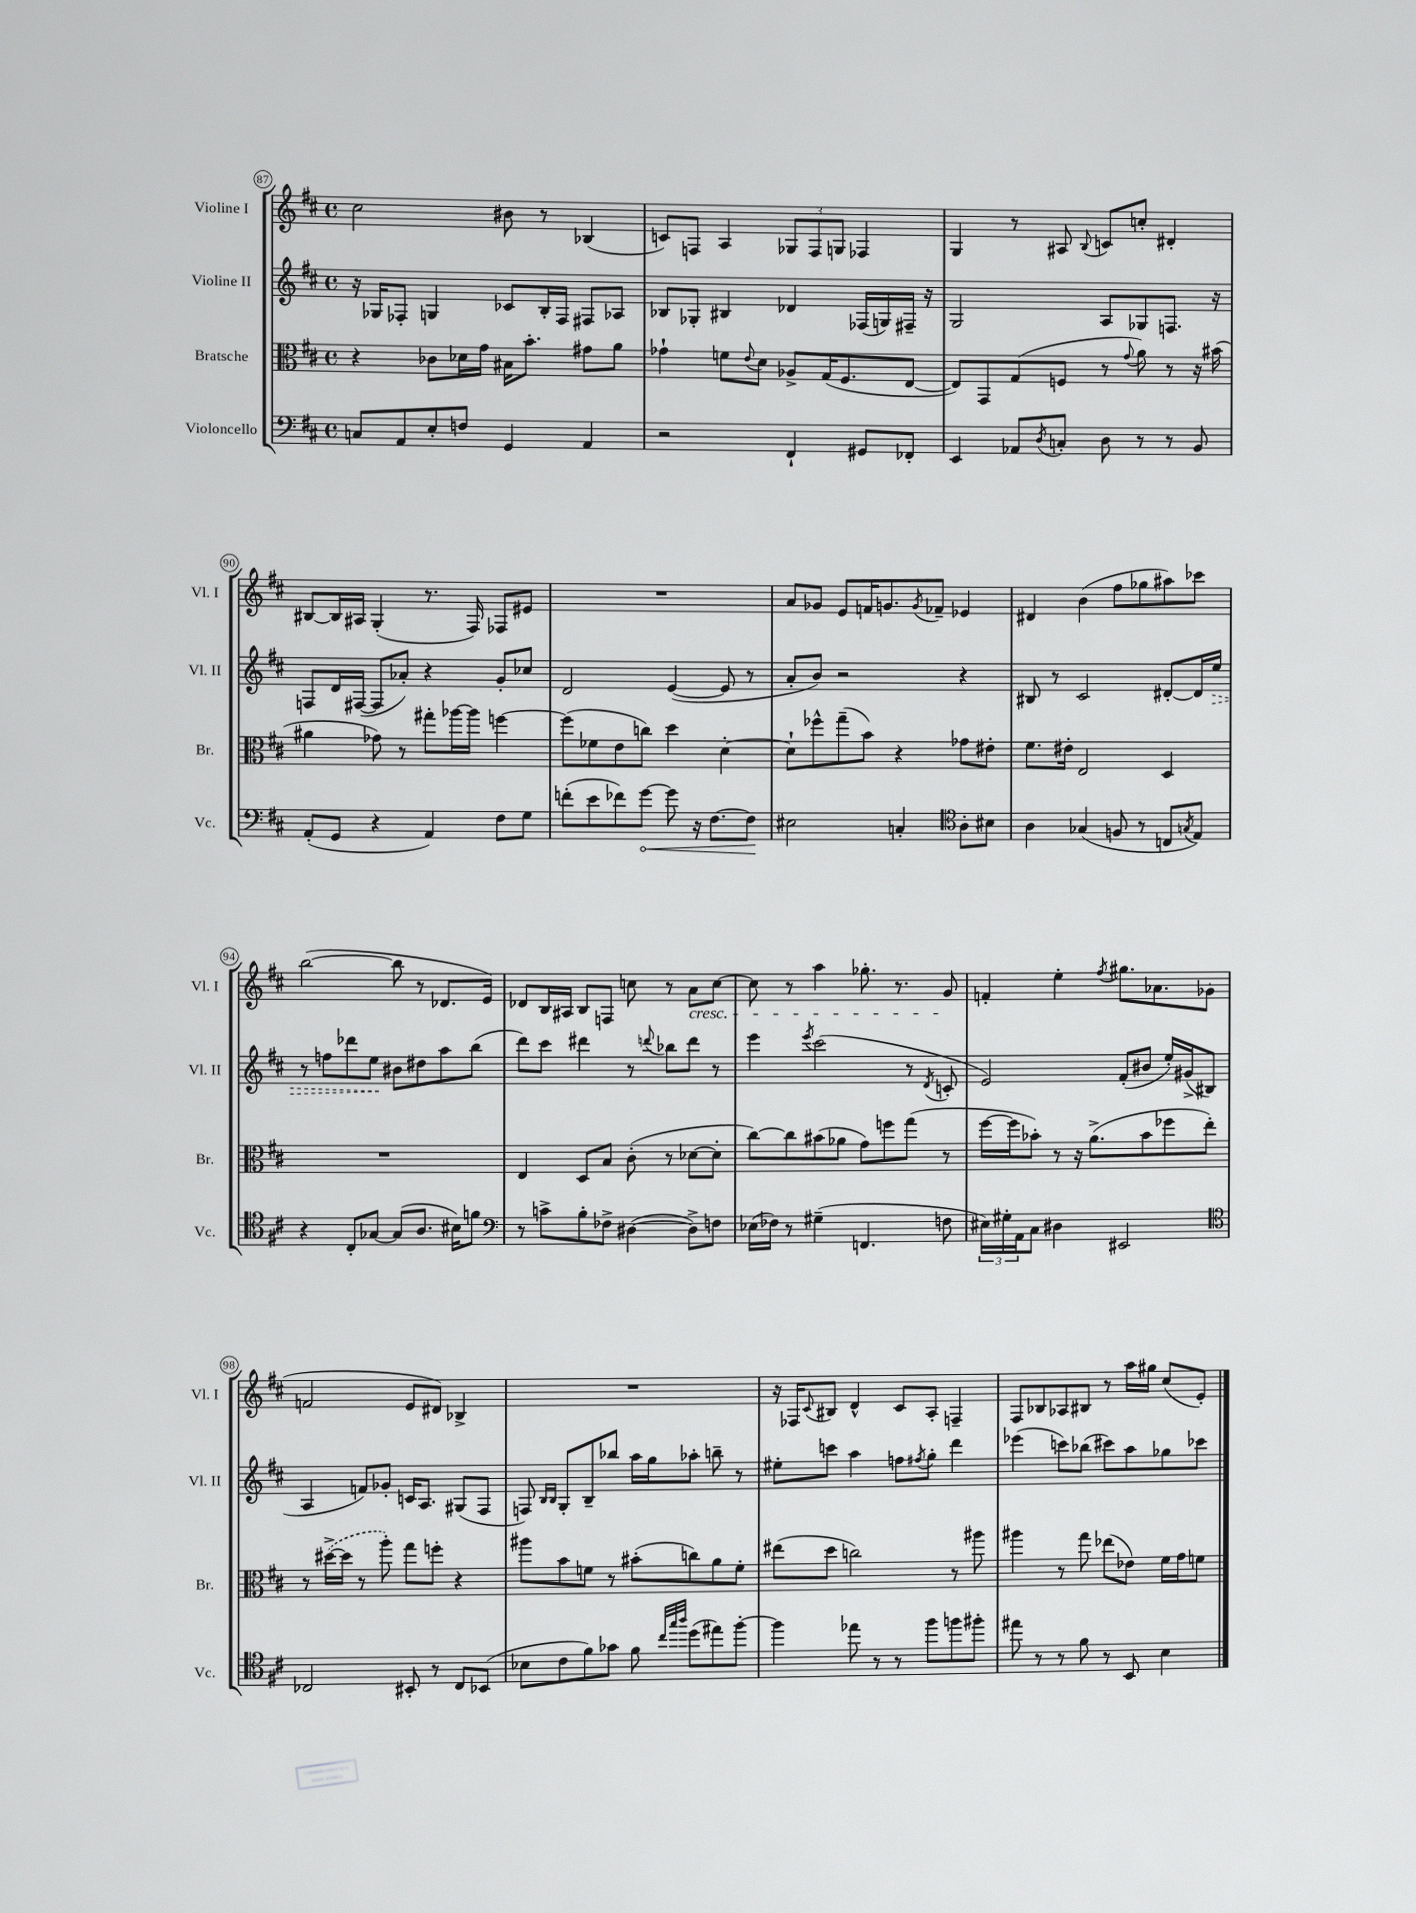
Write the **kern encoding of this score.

**kern	**dynam	**kern	**kern	**dynam	**kern
*part4	*part4	*part3	*part2	*part2	*part1
*staff4	*staff4	*staff3	*staff2	*staff2	*staff1
*I"Violoncello	*	*I"Bratsche	*I"Violine II	*	*I"Violine I
*I'Vc.	*	*I'Br.	*I'Vl. II	*	*I'Vl. I
*clefF4	*	*clefC3	*clefG2	*	*clefG2
*k[f#c#]	*	*k[f#c#]	*k[f#c#]	*	*k[f#c#]
*M4/4	*	*M4/4	*M4/4	*	*M4/4
*met(c)	*	*met(c)	*met(c)	*	*met(c)
=87	=87	=87	=87	=87	=87
8Cn/L	.	4r	16r	.	2cc#\
.	.	.	16G-X/KL	.	.
8AA/	.	.	8F-X'/J	.	.
8E'/	.	8c-X\L	4Gn/	.	.
8Fn/J	.	16d-X\L	.	.	.
.	.	16g\JJ	.	.	.
4GG/	.	16B#X\KL	8c-X/L	.	8b#X\
.	.	8.b'\J	.	.	.
.	.	.	16B'/L	.	8r
.	.	.	16F-/JJ	.	.
4AA/	.	8g#X\L	8F#X/L	.	(4B-X/
.	.	8a\J	8A-X/J	.	.
=88	=88	=88	=88	=88	=88
2r	.	4g-X`\	8B-X/L	.	8cn/L)
.	.	.	8G-X'/J	.	8Fn/J
.	.	8fn\L	4B#X/	.	4A/
.	.	8qqe/	.	.	.
.	.	8d\J	.	.	.
4FF#`/	.	8A-X^/L	4d-X/	.	12G-X/L
.	.	.	.	.	12F/
.	.	(16G/K	.	.	.
.	.	.	.	.	12Gn/J
.	.	8.F#/	.	.	.
8GG#X/L	.	.	(16F-X/LL	.	4F-X/
.	.	.	16Gn/)	.	.
8FF-X'/J	.	[8E/J	16F#X~/JJ	.	.
.	.	.	16r	.	.
=89	=89	=89	=89	=89	=89
4EE/	.	8E/L])	2G/	.	4G/
.	.	8GG/	.	.	.
8AA-X/L	.	(8G/	.	.	8r
8qD/	.	.	.	.	.
8Cn'/J	.	8Fn/J	.	.	8A#X/
.	.	.	.	.	8qqB/
8D\	.	8r	8A/L	.	8cn/L
.	.	8qqg/	.	.	.
8r	.	8a\)	8G-X/	.	8ccn'/J
8r	.	8r	8.Fn/J	.	4d#X'/
8BB/	.	16r	.	.	.
.	.	(16b#X\	16r	.	.
!!LO:LB:g=z
=90	=90	=90	=90	=90	=90
(8AA'/L	.	4a#X\	8Fn/L	.	[8B#X/L
8GG/J	.	.	16d/L	.	16B#/L]
.	.	.	([16F#X/JJ	.	16A#X/JJ
4r	.	8g-X\)	8F#/L]	.	(4G'/
.	.	8r	8a-X'/J)	.	.
4AA/)	.	8gg#X'\L	4r	.	8.r
.	.	[16aa-X\L	.	.	.
.	.	16aa-\JJ]	.	.	16F#/)
8F#\L	.	[4ffn\	8g'/L	.	8F-X/L
8G\J	.	.	8cc-X/J	.	8e#X/J
=91	=91	=91	=91	=91	=91
(8fn'\L	.	(8ff\L]	2d/	.	1r
8e\	.	8f-X\	.	.	.
8f-X\)	.	8e\	.	.	.
!	!LO:HP:b	!	!	!	!
[8g\J	<	8ccn\J)	.	.	.
8g\]	.	4dd\	([4e/	.	.
16r	.	.	.	.	.
[8.F#\L	.	.	.	.	.
.	.	[4d'\	8e/]	.	.
8F#\J]	.	.	8r	.	.
.	[	.	.	.	.
=92	=92	=92	=92	=92	=92
2E#X\	.	8d`\L]	8a'/L	.	8a/L
.	.	8ff-X^^\	8b/J)	.	8g-X/J
.	.	(8gg~\	2r	.	8e/L
.	.	8b\J)	.	.	16fn/K
.	.	.	.	.	8.gn/
4Cn'/	.	4r	.	.	.
.	.	.	.	.	8qg/
.	.	.	.	.	8f-X~/J
*clefC4	*	*	*	*	*
8A'\L	.	8g-X\L	4r	.	4e-X/
8B#X\J	.	8e#X'\J	.	.	.
=93	=93	=93	=93	=93	=93
4A\	.	8.f#\L	8B#X/	.	4d#X/
.	.	.	8r	.	.
.	.	16e#X'\Jk	.	.	.
(4G-X/	.	2E/	2c#/	.	(4b\
8Fn/	.	.	.	.	8ff#\L
8r	.	.	.	.	8gg-X\
8Cn/L	.	4D/	[8d#X'/L	.	8aa#X\)
8qGn/	.	.	.	.	.
8E/J)	.	.	16d#/L]	.	8ccc-X\J
!	!	!	!	!LO:HP:b	!
.	.	.	16ee/JJ	>	.
!!LO:LB:g=z
=94	=94	=94	=94	=94	=94
4r	.	1r	8r	.	([2bb\
.	.	.	8ffn\L	.	.
8C#'/L	.	.	8ddd-X\	.	.
[8G-X/J	.	.	8ee\J	.	.
(8G-/L]	.	.	8b#X\L	]	8bb\]
8.A/J	.	.	8dd#X\	.	8r
.	.	.	8aa\	.	8.d-X/L
16B#X\KL)	.	.	.	.	.
8fn\J	.	.	(8bb\J	.	.
.	.	.	.	.	16e/Jk)
=95	=95	=95	=95	=95	=95
*clefF4	*	*	*	*	*
8r	.	4E/	8ddd\L)	.	8d-X/L
8cn^\L	.	.	8ccc#\J	.	16B/L
.	.	.	.	.	16A#X/JJ
8B'\	.	8D/L	4ddd#X\	.	8B/L
8F-X^\J	.	8B/J	.	.	8Fn/J
([4D#X\	.	(8c#'\	8r	.	8ccn\
.	.	.	8qqdddn/	.	.
.	.	8r	8bb-X\L	.	8r
!	!	!	!	!	!LO:TX:b:i:t=cresc.
8D#^\L])	.	[8d-X\L	8ddd\J	.	8a\L
8Fn\J	.	8d-'\J]	8r	.	[8cc\J
=96	=96	=96	=96	=96	=96
(16E-X\LL	.	[8cc#\L)	4eee\	.	8cc\]
16F-X\JJ)	.	.	.	.	.
8r	.	8cc#\]	.	.	8r
.	.	.	8qeee/	.	.
(4G#X~\	.	(8b#X\	(2ccc#\	.	4aa\
.	.	8a-X\J	.	.	.
4.FFn/	.	8g\L)	.	.	8.gg-X'\
.	.	8ffn\	.	.	.
.	.	.	.	.	8.r
.	.	(8gg\J	8r	.	.
.	.	.	8qd/	.	.
8Fn\	.	8r	8cn'/	.	8g/
=97	=97	=97	=97	=97	=97
24E#X\LL)	.	[16ff#\LL	2e/)	.	4fn'/
24G#X'\	.	.	.	.	.
.	.	16ff#\J]	.	.	.
24AA\J	.	.	.	.	.
8C#\J	.	8b-X'\J)	.	.	.
4D#X\	.	8r	.	.	4ee'\
.	.	16r	.	.	.
.	.	(8.a^\L	.	.	.
.	.	.	.	.	8qff#/
2EE#X/	.	.	(8f#'/L	.	8.gg#X\L
.	.	8b-\	8b#X/J	.	.
.	.	.	.	.	8.a-X\
.	.	8ff-X\	16ee'/LL)	.	.
.	.	.	(16g#X^/J	.	.
.	.	8ee'\J)	8B#X/J	.	(8g-X\J
!!LO:LB:g=z
=98	=98	=98	=98	=98	=98
*clefC4	*	*	*	*	*
2C-X/	.	8r	4A/	.	2fn/
.	.	([16dd#X^\LL	.	.	.
.	.	16dd#\JJ]	.	.	.
.	.	8r	8fn/L)	.	.
.	.	8aa'\)	8g-X'/J	.	.
8BB#X'/	.	8gg\L	16cn/KL	.	8e/L
.	.	.	8.A/J	.	.
8r	.	8ffn'\J	.	.	8d#X/J)
8C-/L	.	4r	(8G#X/L	.	4B-X^/
(8BB-X/J	.	.	8F#/J	.	.
=99	=99	=99	=99	=99	=99
8B-X\L	.	8aa#X\L	8Fn/)	.	1r
.	.	.	16qqB/LL	.	.
.	.	.	16qqB/JJ	.	.
8c#\	.	8b\	8G'/L	.	.
8f#\)	.	8fn\J	8B~/	.	.
8g-X\J	.	8r	8bb-X/J	.	.
8f#\	.	(8b#X'\L	16aa\LL	.	.
.	.	.	16gg\J	.	.
32qqcc#/LLL	.	.	.	.	.
32qqgg/	.	.	.	.	.
32qqaa/JJJ	.	.	.	.	.
(8dd\L	.	8ccn\)	8aa-X'\J	.	.
8ee#X\)	.	8a\	8bbn~\	.	.
[8ff#'\J	.	8f'\J	8r	.	.
=100	=100	=100	=100	=100	=100
4ff#\]	.	(8ee#X\L	8ee#X'\L	.	16r
.	.	.	.	.	16F-X/KL
.	.	.	.	.	8qqc#/
.	.	8dd\J	8cccn\J	.	8B#X/J
8ee-X\	.	2ccn\)	4aa\	.	4d^^/
8r	.	.	.	.	.
8r	.	.	8ffn\L	.	8c#/L
.	.	.	8qff#X/	.	.
8ff#\L	.	.	8gg'\J	.	8A'/J
8ffn\	.	8r	4ddd\	.	4Fn~/
8ff#X'\J	.	8aa#X\	.	.	.
=101	=101	=101	=101	=101	=101
8ee#X\	.	4aa#X\	(4eee-X\	.	8F#/L
8r	.	.	.	.	8B-X/
8r	.	8r	8cccn\L)	.	8A-X/
8f#\	.	8gg\	(8bb-X\J	.	8B#X/J
8r	.	(8ee-X\L	8ccc#X\L)	.	8r
8BB/	.	8e-X\J)	8aa\	.	16aa\LL
.	.	.	.	.	16gg#X\JJ
4B\	.	16f#\LL	8gg-X\	.	(8cc#/L
.	.	16g\J	.	.	.
.	.	8fn\J	8ccc-X\J	.	8e'/J)
==	==	==	==	==	==
*-	*-	*-	*-	*-	*-
